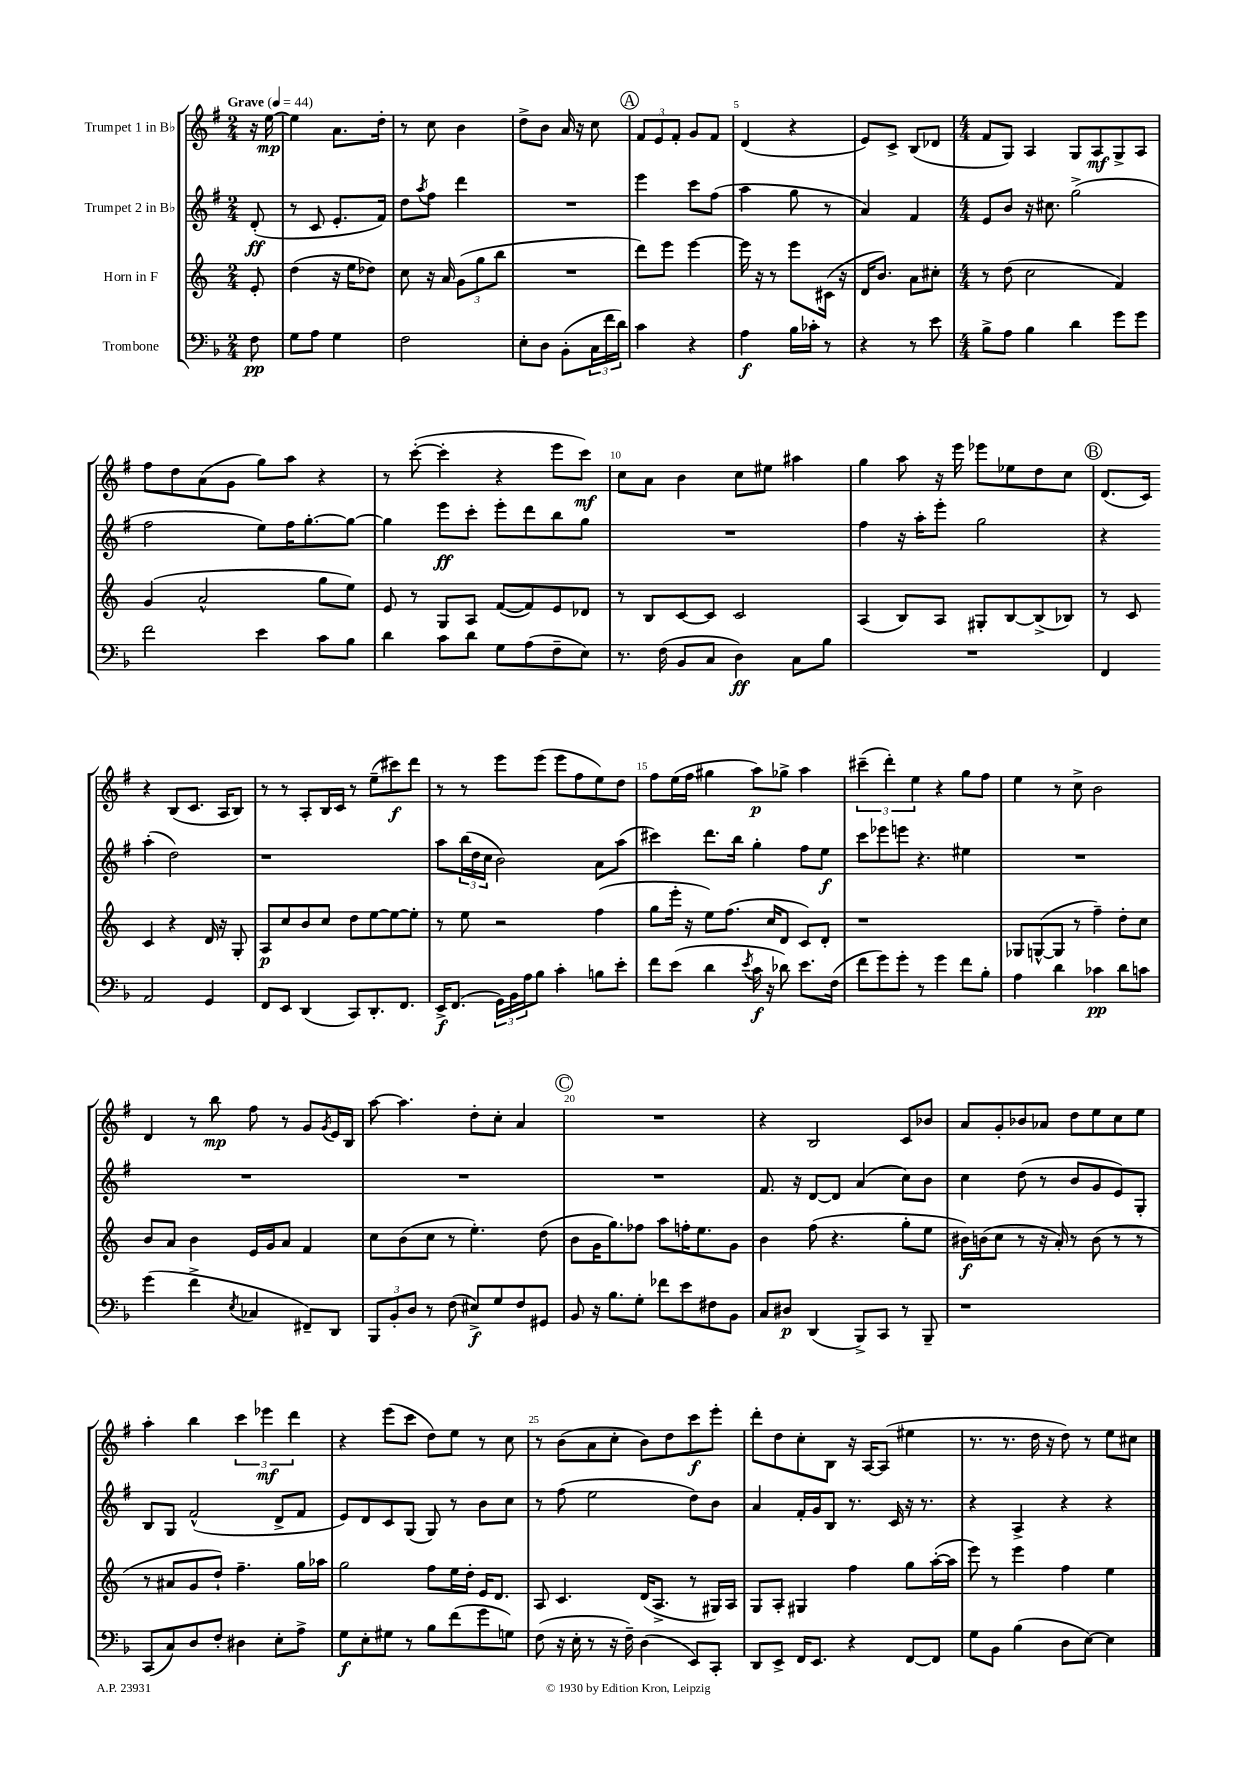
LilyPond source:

<<
\new StaffGroup <<
\new Staff = "s0" \with { instrumentName = "Trumpet 1 in Bb" } {
    \clef treble \key g \major \numericTimeSignature \time 2/4 \partial 8 \tempo "Grave" 4 = 44
    r16 e''16~\mp |
    e''4 a'8. d''16-. |
    r8 c''8 b'4 |
    d''8-> b'8 a'16 r16 c''8 |
    \mark \markup { \circle "A" } \tuplet 3/2 { fis'8 e'8 fis'8-. } g'8 fis'8 |
    d'4( r4 |
    e'8) c'8-> b8( des'8 |
    \numericTimeSignature \time 4/4 fis'8 g8) a4 g8 a8\mf g8-> a8 |
    fis''8 d''8 a'8( g'8 g''8) a''8 r4 |
    r8 c'''8~-.( c'''4-. r4 e'''8 c'''8\mf) |
    c''8 a'8 b'4 c''8 eis''8 ais''4 |
    g''4 a''8 r16 e'''16 ees'''8 ees''8 d''8 c''8 |
    \mark \markup { \circle "B" } d'8.( c'16) r4 b8( c'8. a16 b8) |
    r8 r8 a8-. b16 c'16 r8 e''8--( cis'''8\f) d'''8 |
    r8 r8 e'''8 e'''8( e'''8 fis''8 e''8) d''8 |
    fis''8 e''16( fis''16 gis''4 a''8\p) ges''8-> a''4 |
    \tuplet 3/2 { cis'''4--( d'''4-.) e''4 } r4 g''8 fis''8 |
    e''4 r8 c''8-> b'2 |
    d'4 r8 b''8\mp fis''8 r8 g'8 \acciaccatura { g'8 } e'16 b16 |
    a''8~ a''4. d''8-. c''8-. a'4 |
    \mark \markup { \circle "C" } R1 |
    r4 b2 c'8 bes'8 |
    a'8 g'8-. bes'8 aes'8 d''8 e''8 c''8 e''8 |
    a''4-. b''4 \tuplet 3/2 { c'''4 ees'''4\mf d'''4 } |
    r4 e'''8( c'''8 d''8) e''8 r8 c''8 |
    r8 b'8( a'8 c''8-. b'8) d''8 c'''8\f e'''8-. |
    d'''8-. d''8 c''8-. b8 r16 a16~ a8( eis''4 |
    r8. r8. d''16 r16 d''8) r8 e''8 cis''8 \bar "|." |
}
\new Staff = "s1" \with { instrumentName = "Trumpet 2 in Bb" } {
    \clef treble \key g \major \numericTimeSignature \time 2/4 \partial 8
    d'8-.\ff( |
    r8 c'8 e'8.-. fis'16) |
    d''8 \acciaccatura { a''8 } fis''8 d'''4 |
    R2 |
    \mark \markup { \circle "A" } e'''4 c'''8 fis''8( |
    a''4 g''8 r8 |
    a'4) fis'4 |
    \numericTimeSignature \time 4/4 e'8 b'8 r16 cis''8. g''2->( |
    fis''2 e''8) fis''16 g''8.~-. g''8~ |
    g''4 e'''8\ff c'''8-. e'''8-. d'''8 b''8 g''8 |
    R1 |
    fis''4 r16 a''16-. e'''8-. g''2 |
    \mark \markup { \circle "B" } r4 a''4-.( d''2) |
    r1 |
    a''8 \tuplet 3/2 { b''16( d''16 c''16 } b'2) a'8 a''8( |
    cis'''4) d'''8. b''16 g''4-. fis''8 e''8\f |
    c'''8 ees'''8 e'''8 r4. eis''4 |
    R1 |
    R1 |
    R1 |
    \mark \markup { \circle "C" } R1 |
    fis'8. r16 d'8~ d'8 a'4( c''8) b'8 |
    c''4 d''8( r8 b'8 g'8 e'8) g8-. |
    b8 g8 fis'2-^( d'8-> fis'8 |
    e'8) d'8 c'8 g8( g8) r8 b'8 c''8 |
    r8 fis''8( e''2 d''8) b'8 |
    a'4 fis'16-. g'16 b8 r8. c'16 r16 r8. |
    r4 a4-> r4 r4 \bar "|." |
}
\new Staff = "s2" \with { instrumentName = "Horn in F" } {
    \clef treble \key c \major \numericTimeSignature \time 2/4 \partial 8
    e'8-. |
    d''4( r16 e''16 des''8) |
    c''8 r16 a'16 \tuplet 3/2 { g'8( g''8 b''8 } |
    R2 |
    \mark \markup { \circle "A" } d'''8) e'''8 e'''4~ |
    e'''16 r16 r8 e'''8 cis'16( r16 |
    d'16 b'8.) a'8 cis''8-. |
    \numericTimeSignature \time 4/4 r8 d''8( c''2 f'4) |
    g'4( a'2-^ g''8 e''8) |
    e'8 r8 g8 a8 f'8~( f'8) e'8 des'8 |
    r8 b8 c'8~ c'8 c'2 |
    a4( b8) a8 gis8-. b8~ b8->( bes8) |
    \mark \markup { \circle "B" } r8 c'8 c'4 r4 d'16 r16 g8-. |
    a8\p c''8 b'8 c''8 d''8 e''8~ e''8~ e''8-. |
    r8 e''8 r2 f''4( |
    g''8 e'''16-. r16 e''8) f''8.( c''16 d'8 c'8) d'8-. |
    r1 |
    ges8 g8~-^( g8 r8 f''4--) d''8-. c''8 |
    b'8 a'8 b'4 e'16 g'16 a'8 f'4 |
    c''8 b'8( c''8 r8 e''4.-.) d''8( |
    \mark \markup { \circle "C" } b'8 g'16 g''8.) fes''8 a''8 f''16-. e''8. g'8 |
    b'4 f''8( r4. g''8-. e''8 |
    bis'16\f) b'16( c''8 r8 r16 a'16-.) r8 b'8( r8 r8 |
    r8 ais'8 g'8 d''8-!) f''4.-- g''16 aes''16 |
    g''2 f''8 e''16 d''16-. e'16 d'8. |
    a8 c'4. d'16( a8.-> r8 gis16) a16 |
    g8 a8-. gis4 f''4 g''8 a''16~-.( a''16 |
    e'''8) r8 e'''4 f''4 e''4 \bar "|." |
}
\new Staff = "s3" \with { instrumentName = "Trombone" } {
    \clef bass \key f \major \numericTimeSignature \time 2/4 \partial 8
    f8\pp |
    g8 a8 g4 |
    f2 |
    e8-. d8 bes,8-.( \tuplet 3/2 { c16 f'16 d'16) } |
    \mark \markup { \circle "A" } c'4 r4 |
    a4\f bes16 ces'16-. r8 |
    r4 r8 e'8 |
    \numericTimeSignature \time 4/4 bes8-> a8 bes4 d'4 g'8 g'8 |
    f'2 e'4 c'8 bes8 |
    d'4 c'8 d'8 g8 a8( f8-- e8) |
    r8. f16( bes,8 c8 d4\ff) c8 bes8 |
    R1 |
    \mark \markup { \circle "B" } f,4 a,2 g,4 |
    f,8 e,8 d,4( c,8) d,8.-. f,8. |
    e,16->\f f,8.( \tuplet 3/2 { g,16) bes,16 a16 } bes8 c'4-. b8 e'8-. |
    f'8 e'8( d'4 \acciaccatura { e'8 } c'16\f r16 des'8) e'8. f16( |
    f'8 g'8) g'8-. r8 g'4 f'8 bes8-. |
    a4 d'4 ces'4\pp d'8 c'8 |
    g'4( f'4-> \acciaccatura { e8 } ces4 fis,8--) d,8 |
    \tuplet 3/2 { bes,,8 bes,8-. d8 } r8 f8( eis8->\f) g8 f8 gis,8 |
    \mark \markup { \circle "C" } bes,8 r16 bes8. g8-. fes'8 e'8 fis8 bes,8 |
    c8 dis8\p d,4( bes,,8->) c,8 r8 bes,,8-- |
    r1 |
    c,8( c8) d8 f8-. dis4 e8-. a8-> |
    g8\f e8-. gis8 r8 bes8 f'8( g'8 g8) |
    f8( r16 e16-. r8 r16 f16--) d4( e,8) c,8-. |
    d,8 e,8-> f,16 e,8. r4 f,8~ f,8 |
    g8 bes,8 bes4( d8 e8~) e4 \bar "|." |
}
>>
>>
\layout { \context { \Score \override BarNumber.break-visibility = ##(#f #t #t) barNumberVisibility = #(every-nth-bar-number-visible 5) } }
